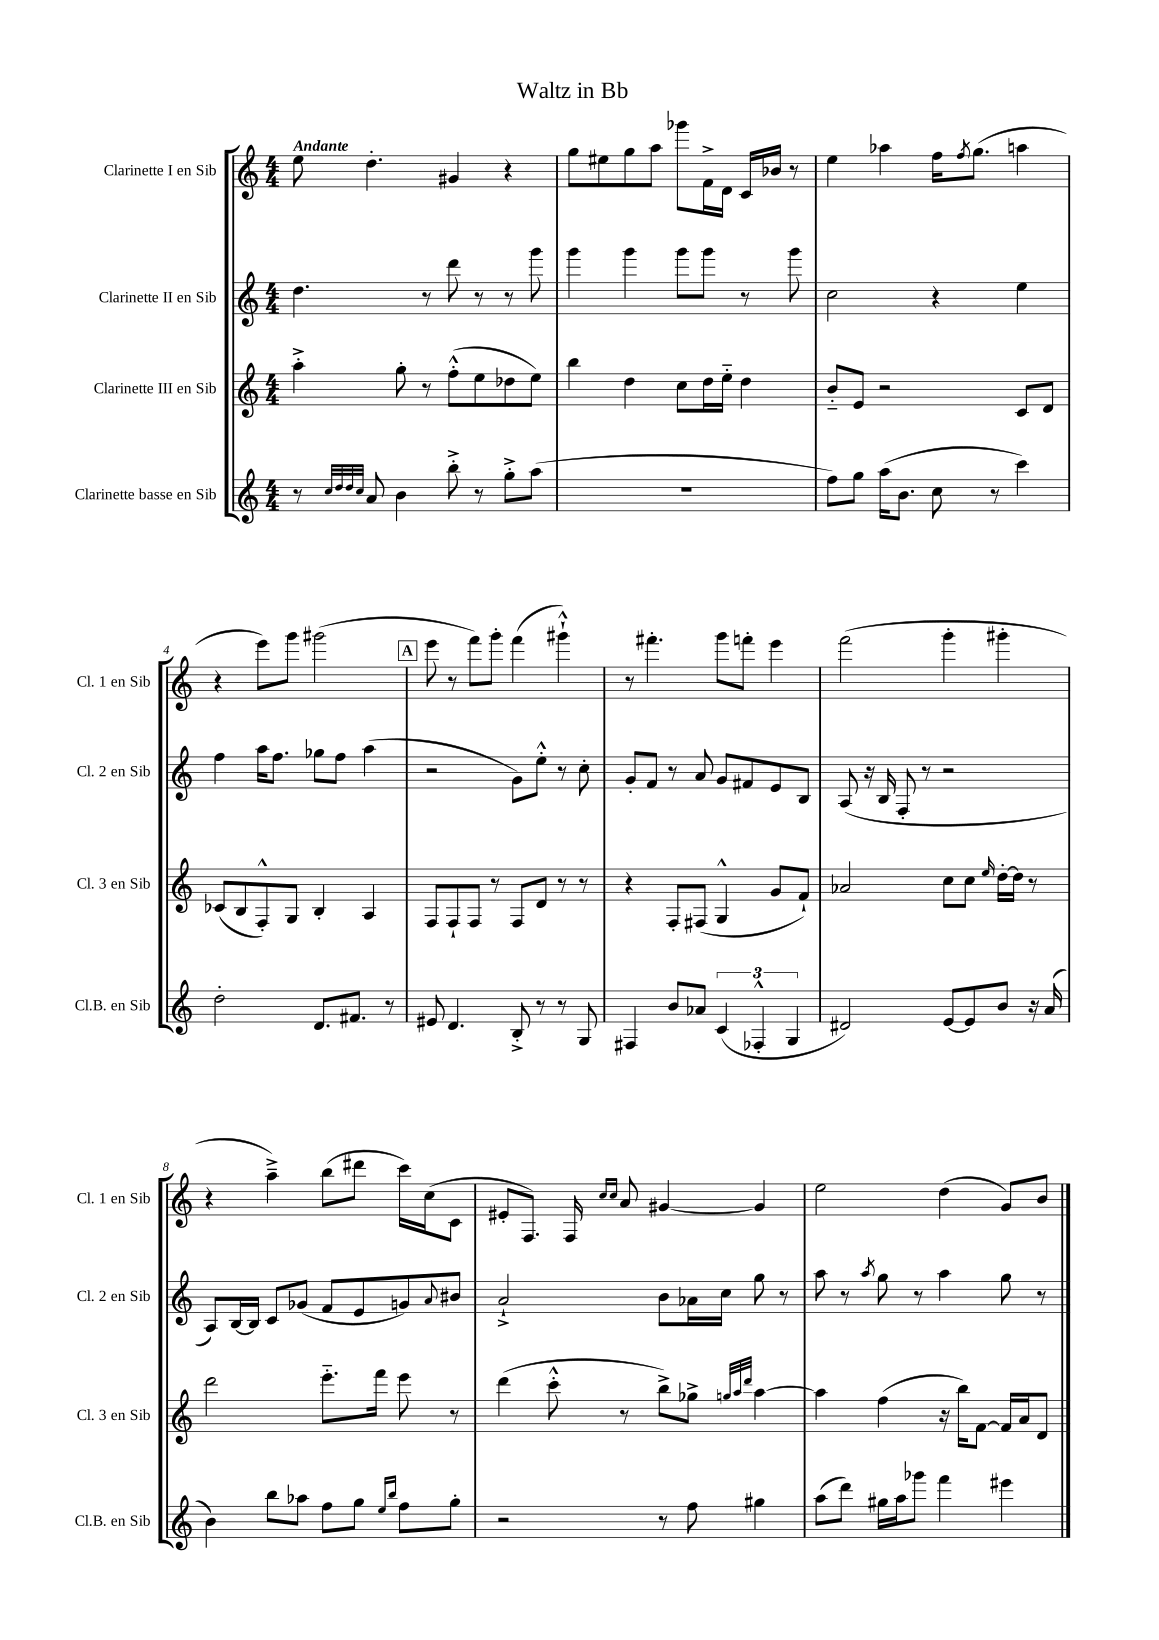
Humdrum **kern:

**kern	**kern	**kern	**kern
*staff4	*staff3	*staff2	*staff1
*clefG2	*clefG2	*clefG2	*clefG2
*k[]	*k[]	*k[]	*k[]
*M4/4	*M4/4	*M4/4	*M4/4
8r	4aa'^	4.dd	8ee
32qqcc	.	.	.
32qqdd	.	.	.
32qqdd	.	.	.
32qqcc	.	.	.
8a	.	.	4.dd'
4b	8gg'	.	.
.	8r	8r	.
8bb'^	(8ff'^^	8ddd	4g#
8r	8ee	8r	.
8gg'^	8dd-	8r	4r
(8aa	8ee)	8ggg	.
=	=	=	=
1r	4bb	4ggg	8gg
.	.	.	8ee#
.	4dd	4ggg	8gg
.	.	.	8aa
.	8cc	8ggg	8ggg-
.	16dd	8ggg	16f^
.	16ee'~	.	16d
.	4dd	8r	16c
.	.	.	16b-
.	.	8ggg	8r
=	=	=	=
8ff)	8b'~	2cc	4ee
8gg	8e	.	.
(16aa	2r	.	4aa-
8.b	.	.	.
8cc	.	4r	16ff
.	.	.	8qff
.	.	.	(8.gg
8r	.	.	.
4ccc)	8c	4ee	4aa
.	8d	.	.
=	=	=	=
2dd'	(8c-	4ff	4r
.	8B	.	.
.	8F'^^)	16aa	8eee)
.	.	8.ff	.
.	8G	.	8ggg
8.d	4B'	8gg-	(2ggg#
.	.	8ff	.
8.f#	.	.	.
.	4A	(4aa	.
8r	.	.	.
=	=	=	=
8e#	8F	2r	8eee
4.d	8F`	.	8r
.	8F	.	8fff)
.	8r	.	8ggg'
8B'^	8F	8g)	(4fff
8r	8d	8ee'^^	.
8r	8r	8r	4ggg#`^^)
8G	8r	8cc'	.
=	=	=	=
4F#	4r	8g'	8r
.	.	8f	4.fff#'
8b	8F'	8r	.
8a-	(8F#	8a	.
(6c	4G^^	8g	8ggg
.	.	8f#	8fff'
6F-'^^	.	.	.
.	8g	8e	4eee
6G	.	.	.
.	8f`)	8B	.
=	=	=	=
2d#)	2a-	(8A	(2fff
.	.	16r	.
.	.	16B	.
.	.	8F'	.
.	.	8r	.
[8e	8cc	2r	4ggg'
8e]	8cc	.	.
.	16qqee	.	.
8b	[16dd'	.	4ggg#'
.	16dd]	.	.
16r	8r	.	.
(16a	.	.	.
=	=	=	=
4b)	2ddd	8A)	4r
.	.	[16B	.
.	.	16B]	.
8bb	.	8c	4aa~^)
8aa-	.	(8g-	.
8ff	8.eee'~	8f	(8bb
8gg	.	8e	8ddd#
.	16fff	.	.
16qqee	.	.	.
16qqbb	.	.	.
8ff	8eee	8g)	16ccc)
.	.	.	(16cc
.	.	8qqa	.
8gg'	8r	8b#	8c
=	=	=	=
2r	(4ddd	2a`^	8e#'
.	.	.	8.F)
.	8ccc'^^	.	.
.	.	.	16F
.	.	.	16qqcc
.	.	.	16qqcc
.	8r	.	8a
8r	8bb^)	8b	[4g#
8ff	8gg-^	16a-	.
.	.	16cc	.
.	32qqgg	.	.
.	32qqaa	.	.
.	32qqddd	.	.
4gg#	[4aa	8gg	4g#]
.	.	8r	.
=	=	=	=
(8aa	4aa]	8aa	2ee
8ddd)	.	8r	.
.	.	8qaa	.
16gg#	(4ff	8gg	.
16aa	.	.	.
8ggg-	.	8r	.
4fff	16r	4aa	(4dd
.	16bb)	.	.
.	[8f	.	.
4eee#	16f]	8gg	8g)
.	16a	.	.
.	8d	8r	8b
==	==	==	==
*-	*-	*-	*-
